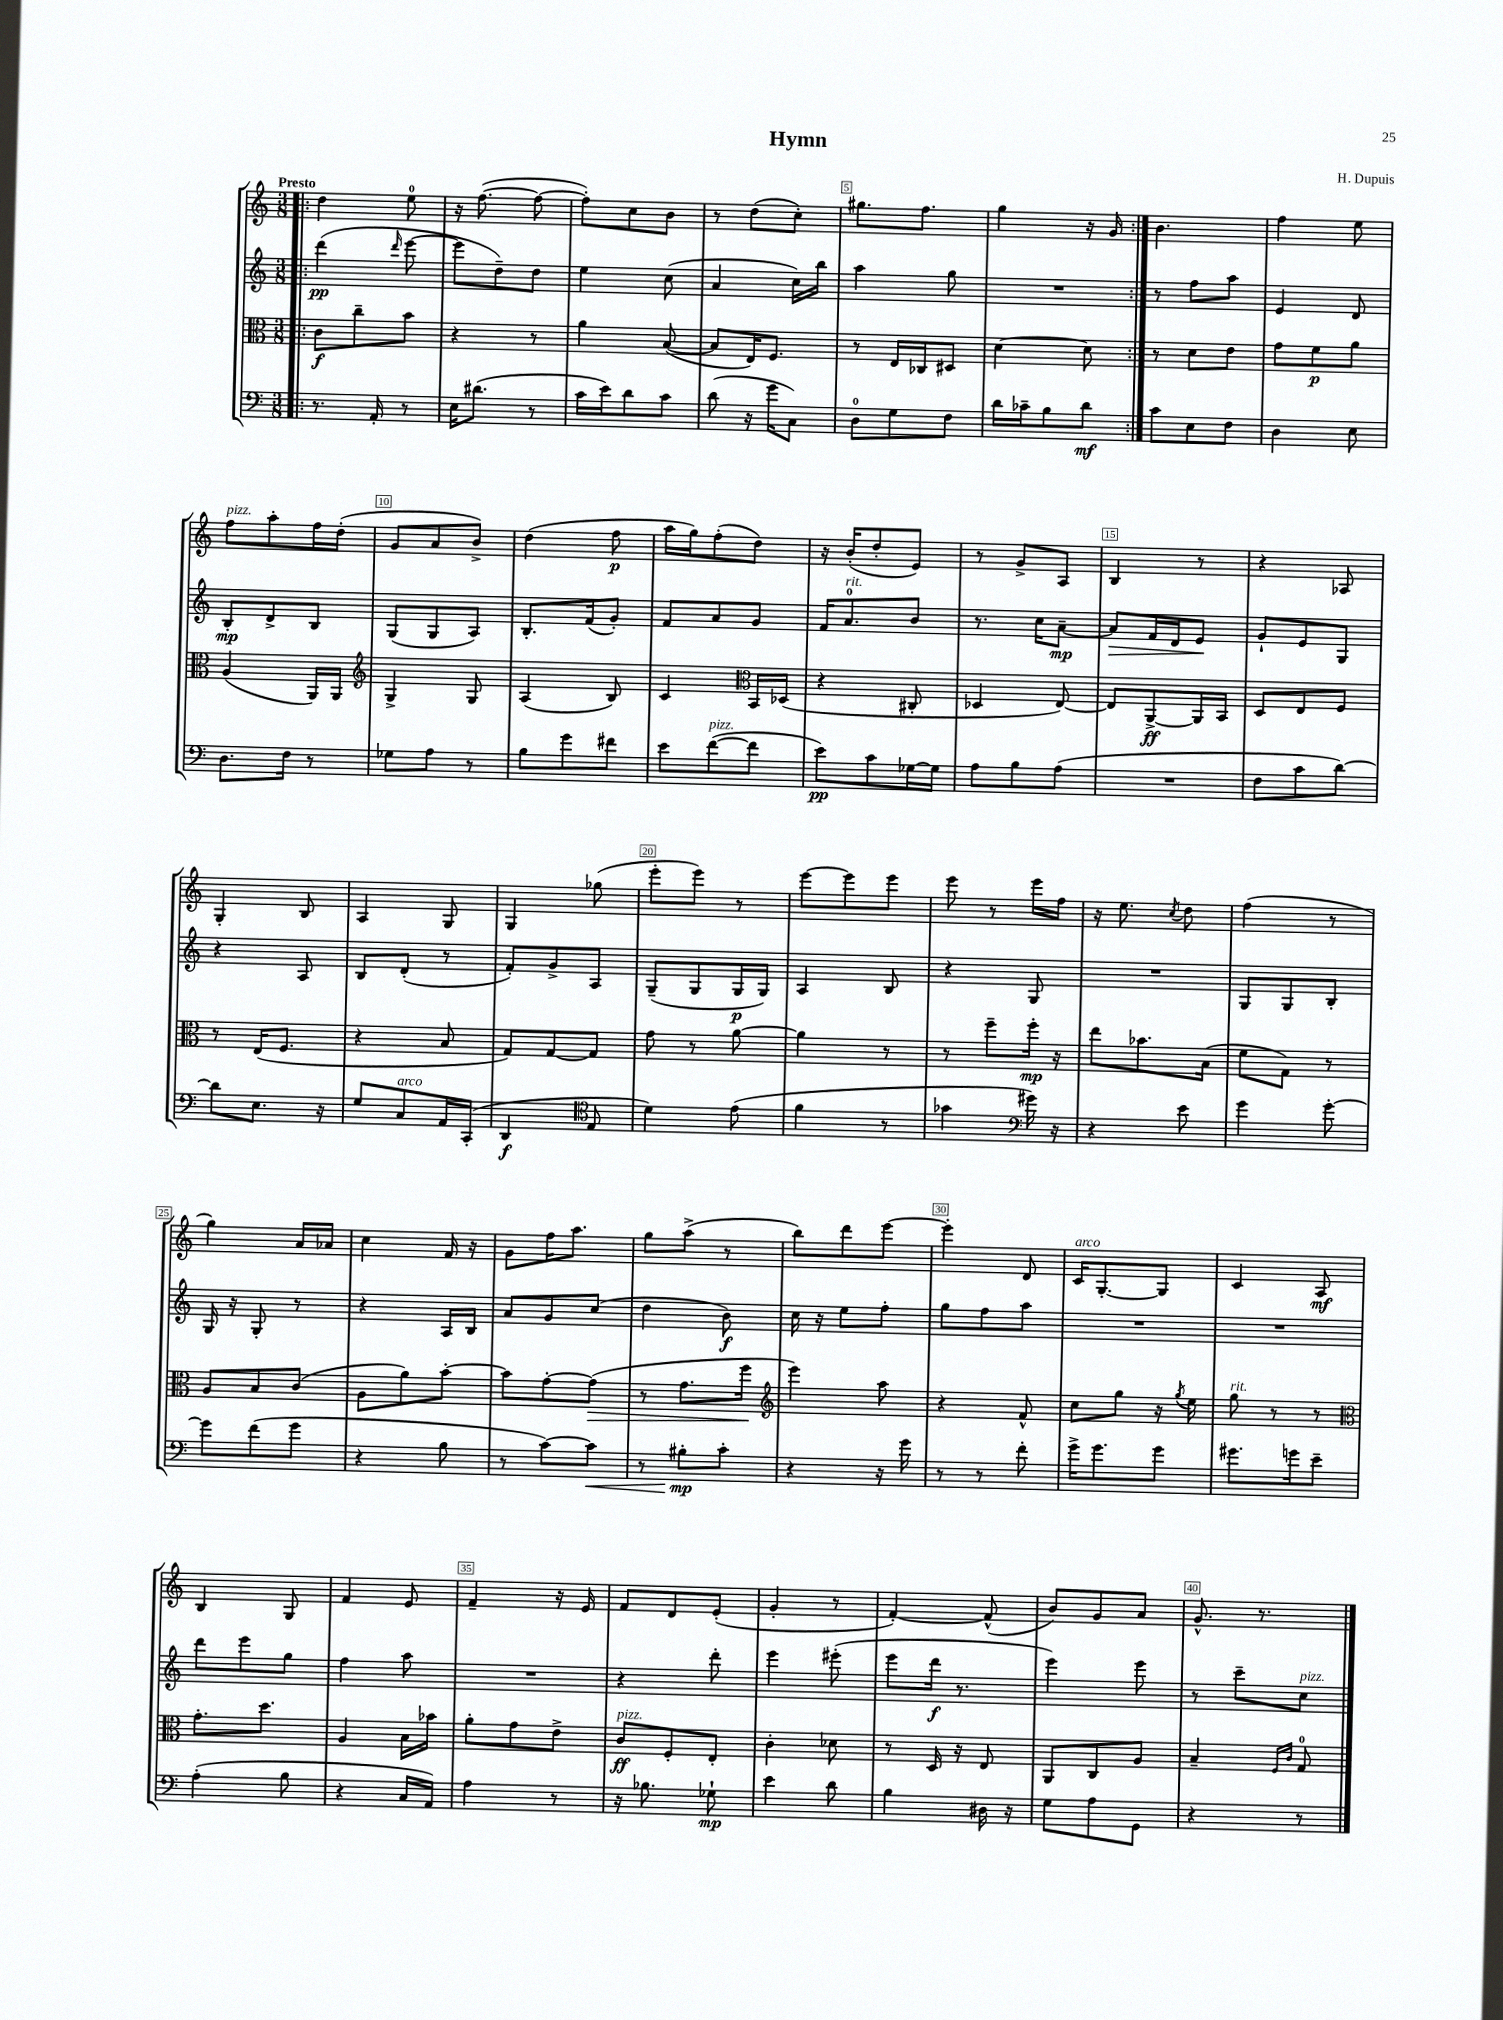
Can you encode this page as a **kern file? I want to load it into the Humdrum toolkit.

**kern	**dynam	**kern	**dynam	**kern	**dynam	**kern	**dynam
*part4	*part4	*part3	*part3	*part2	*part2	*part1	*part1
*staff4	*staff4	*staff3	*staff3	*staff2	*staff2	*staff1	*staff1
*clefF4	*	*clefC3	*	*clefG2	*	*clefG2	*
*k[]	*	*k[]	*	*k[]	*	*k[]	*
*M3/8	*	*M3/8	*	*M3/8	*	*M3/8	*
=1!|:	=1!|:	=1!|:	=1!|:	=1!|:	=1!|:	=1!|:	=1!|:
!	!	!	!	!	!	!LO:TX:a:B:t=Presto	!
8.r	.	8c\L	f	(4ddd\	pp	4dd\	.
.	.	8cc~\	.	.	.	.	.
16AA'/	.	.	.	.	.	.	.
.	.	.	.	16qqddd/	.	.	.
8r	.	8b\J	.	[8eee\	.	8ee\	.
=2	=2	=2	=2	=2	=2	=2	=2
16E\KL	.	4r	.	8eee\L]	.	16r	.
(8.d#X\J	.	.	.	.	.	([8.ff\	.
.	.	.	.	8dd~\)	.	.	.
8r	.	8r	.	8dd\J	.	8ff\_	.
=3	=3	=3	=3	=3	=3	=3	=3
16c\LL	.	4a\	.	4ee\	.	8ff'\L])	.
16e\J)	.	.	.	.	.	.	.
8d\	.	.	.	.	.	8cc\	.
8c\J	.	([8B/	.	(8cc\	.	8b\J	.
=4	=4	=4	=4	=4	=4	=4	=4
(8d\	.	8B/L]	.	4a/	.	8r	.
16r	.	16E/K)	.	.	.	(8dd\L	.
16g\KL	.	8.F/J	.	.	.	.	.
8C\J)	.	.	.	16cc\LL)	.	8cc'\J)	.
.	.	.	.	16bb\JJ	.	.	.
=5	=5	=5	=5	=5	=5	=5	=5
8D\L	.	8r	.	4aa\	.	8.gg#X\L	.
8G\	.	16E/LL	.	.	.	.	.
.	.	16C-X/J	.	.	.	8.ff\J	.
8F\J	.	8D#X/J	.	8gg\	.	.	.
=6	=6	=6	=6	=6	=6	=6	=6
16d\LL	.	[4d\	.	4.r	.	4gg\	.
16c-X~\J	.	.	.	.	.	.	.
8B\	.	.	.	.	.	.	.
8d\J	mf	8d\]	.	.	.	16r	.
.	.	.	.	.	.	16g/	.
=7:|!	=7:|!	=7:|!	=7:|!	=7:|!	=7:|!	=7:|!	=7:|!
8c\L	.	8r	.	8r	.	4.b\	.
8E\	.	8d\L	.	8ff\L	.	.	.
8F\J	.	8e\J	.	8aa\J	.	.	.
=8	=8	=8	=8	=8	=8	=8	=8
4D\	.	8g\L	.	4e/	.	4ff\	.
.	.	8f\	p	.	.	.	.
8E\	.	8a\J	.	8d/	.	8ee\	.
!!LO:LB:g=z
=9	=9	=9	=9	=9	=9	=9	=9
!	!	!	!	!	!	!LO:TX:a:i:t=pizz.	!
8.D\L	.	(4A/	.	8B'/L	mp	8ff\L	.
.	.	.	.	8d^/	.	8aa'\	.
16F\Jk	.	.	.	.	.	.	.
8r	.	16AA/LL)	.	8B/J	.	16ff\L	.
.	.	16AA/JJ	.	.	.	(16dd'\JJ	.
=10	=10	=10	=10	=10	=10	=10	=10
*	*	*clefG2	*	*	*	*	*
8G-X\L	.	4G^/	.	(8G/L	.	8g/L	.
8A\J	.	.	.	8G/	.	8a/	.
8r	.	8G/	.	8A/J)	.	8b^/J)	.
=11	=11	=11	=11	=11	=11	=11	=11
8B\L	.	(4A/	.	8.B'/L	.	(4dd\	.
8g\	.	.	.	.	.	.	.
.	.	.	.	(16f/k	.	.	.
8f#X\J	.	8B/)	.	8g'/J)	.	8ff\	p
=12	=12	=12	=12	=12	=12	=12	=12
8e\L	.	4c/	.	8f/L	.	16aa\LL	.
.	.	.	.	.	.	16gg\J)	.
!LO:TX:a:i:t=pizz.	!	!	!	!	!	!	!
([8f\	.	.	.	8a/	.	(8ff'\	.
*	*	*clefC3	*	*	*	*	*
8f\J]	.	16BB/LL	.	8g/J	.	8dd\J)	.
.	.	(16D-X/JJ	.	.	.	.	.
=13	=13	=13	=13	=13	=13	=13	=13
8e\L)	pp	4r	.	16f/KL	.	16r	.
!	!	!	!	!LO:TX:a:i:t=rit.	!	!	!
.	.	.	.	8.a/	.	(16b'/KL	.
8c\	.	.	.	.	.	8dd'/	.
[16G-X\L	.	8C#X'/	.	8b/J	.	8e/J)	.
16G-\JJ]	.	.	.	.	.	.	.
=14	=14	=14	=14	=14	=14	=14	=14
8A\L	.	4D-X/	.	8.r	.	8r	.
8B\	.	.	.	.	.	8g^/L	.
.	.	.	.	16cc\KL	.	.	.
(8A\J	.	[8E/)	.	[8a~\J	mp	8A/J	.
=15	=15	=15	=15	=15	=15	=15	=15
!	!	!	!	!	!LO:HP:b	!	!
4.r	.	8E/L]	.	8a/L]	>	4B/	.
.	.	[8AA^/	ff	16f/L	.	.	.
.	.	.	.	16d/J	.	.	.
.	.	16AA/L]	.	8e/J	.	8r	.
.	.	16BB/JJ	.	.	.	.	.
.	.	.	.	.	]	.	.
=16	=16	=16	=16	=16	=16	=16	=16
8F\L	.	8D/L	.	8g`/L	.	4r	.
8c\	.	8E/	.	8e/	.	.	.
[8d\J)	.	8F/J	.	8G/J	.	8A-X/	.
!!LO:LB:g=z
=17	=17	=17	=17	=17	=17	=17	=17
8d\L]	.	8r	.	4r	.	4G'/	.
8.E\J	.	(16E/KL	.	.	.	.	.
.	.	8.F/J	.	.	.	.	.
.	.	.	.	8A/	.	8B/	.
16r	.	.	.	.	.	.	.
=18	=18	=18	=18	=18	=18	=18	=18
8G/L	.	4r	.	8B/L	.	4A/	.
!LO:TX:a:i:t=arco	!	!	!	!	!	!	!
8C/	.	.	.	(8d'/J	.	.	.
16AA/L	.	8B/	.	8r	.	8G/	.
(16CC'/JJ	.	.	.	.	.	.	.
=19	=19	=19	=19	=19	=19	=19	=19
4DD/	f	8G/L)	.	8f'/L)	.	4G/	.
.	.	[8G/	.	8g^/	.	.	.
*clefC4	*	*	*	*	*	*	*
8E/	.	8G/J]	.	8A/J	.	(8gg-X\	.
=20	=20	=20	=20	=20	=20	=20	=20
4d\)	.	8g\	.	(8G~/L	.	8eee'\L	.
.	.	8r	.	8G/	.	8eee\J)	.
(8e\	.	[8a\	.	16G/L	p	8r	.
.	.	.	.	16G/JJ)	.	.	.
=21	=21	=21	=21	=21	=21	=21	=21
4f\	.	4a\]	.	4A/	.	[8eee\L	.
.	.	.	.	.	.	8eee\]	.
8r	.	8r	.	8B/	.	8eee\J	.
=22	=22	=22	=22	=22	=22	=22	=22
4g-X\	.	8r	.	4r	.	8eee\	.
.	.	8ff~\L	.	.	.	8r	.
*clefF4	*	*	*	*	*	*	*
16g#X\)	.	16ff'\Jk	mp	8G/	.	16eee\LL	.
16r	.	16r	.	.	.	16ff\JJ	.
=23	=23	=23	=23	=23	=23	=23	=23
4r	.	8ee\L	.	4.r	.	16r	.
.	.	.	.	.	.	8.ee\	.
.	.	8.b-X\	.	.	.	.	.
.	.	.	.	.	.	8qcc/	.
8e\	.	.	.	.	.	8dd\	.
.	.	(16B\Jk	.	.	.	.	.
=24	=24	=24	=24	=24	=24	=24	=24
4g\	.	8f\L	.	8G/L	.	(4ff\	.
.	.	8G\J)	.	8G/	.	.	.
[8g'\	.	8r	.	8B'/J	.	8r	.
!!LO:LB:g=z
=25	=25	=25	=25	=25	=25	=25	=25
8g\L]	.	8A/L	.	16G/	.	4gg\)	.
.	.	.	.	16r	.	.	.
(8f\	.	8B/	.	8G'/	.	.	.
8g\J	.	(8c/J	.	8r	.	16a/LL	.
.	.	.	.	.	.	16a-X/JJ	.
=26	=26	=26	=26	=26	=26	=26	=26
4r	.	8A\L	.	4r	.	4cc\	.
.	.	8a\)	.	.	.	.	.
8B\	.	[8b'\J	.	16A/LL	.	16f/	.
.	.	.	.	16B/JJ	.	16r	.
=27	=27	=27	=27	=27	=27	=27	=27
8r	.	8b\L]	.	8a/L	.	8g\L	.
[8c\L)	.	[8g'\	.	8g/	.	16ff\K	.
.	.	.	.	.	.	8.aa\J	.
!	!LO:HP:b	!	!LO:HP:b	!	!	!	!
8c\J]	<	(8g\J]	>	(8cc/J	.	.	.
=28	=28	=28	=28	=28	=28	=28	=28
8r	.	8r	.	4dd\	.	8gg\L	.
8B#X'\L	mp	8.g\L	.	.	.	(8aa^\J	.
8c'\J	[	.	.	8b\)	f	8r	.
.	.	16ff\Jk	.	.	.	.	.
.	.	.	]	.	.	.	.
=29	=29	=29	=29	=29	=29	=29	=29
*	*	*clefG2	*	*	*	*	*
4r	.	4eee\)	.	16cc\	.	8bb\L)	.
.	.	.	.	16r	.	.	.
.	.	.	.	8ee\L	.	8ddd\	.
16r	.	8aa\	.	8ff'\J	.	[8eee\J	.
16g\	.	.	.	.	.	.	.
=30	=30	=30	=30	=30	=30	=30	=30
8r	.	4r	.	8gg\L	.	4eee'\]	.
8r	.	.	.	8ff\	.	.	.
8f'\	.	8f^^/	.	8aa\J	.	8d/	.
=31	=31	=31	=31	=31	=31	=31	=31
!	!	!	!	!	!	!LO:TX:a:i:t=arco	!
16g^\KL	.	8cc\L	.	4.r	.	16c/KL	.
8.g\	.	.	.	.	.	[8.G'/	.
.	.	8gg\J	.	.	.	.	.
8g\J	.	16r	.	.	.	8G/J]	.
.	.	8qgg/	.	.	.	.	.
.	.	16ee\	.	.	.	.	.
=32	=32	=32	=32	=32	=32	=32	=32
!	!	!LO:TX:a:i:t=rit.	!	!	!	!	!
8.g#X\L	.	8gg\	.	4.r	.	4c/	.
.	.	8r	.	.	.	.	.
16gn\k	.	.	.	.	.	.	.
8e~\J	.	8r	.	.	.	8A/	mf
!!LO:LB:g=z
=33	=33	=33	=33	=33	=33	=33	=33
*	*	*clefC3	*	*	*	*	*
(4A'\	.	8.g'\L	.	8ddd\L	.	4B/	.
.	.	.	.	8eee\	.	.	.
.	.	8.dd\J	.	.	.	.	.
8B\	.	.	.	8gg\J	.	8G/	.
=34	=34	=34	=34	=34	=34	=34	=34
4r	.	4A/	.	4ff\	.	4f/	.
16C/LL	.	16B\LL	.	8aa\	.	8e/	.
16AA/JJ)	.	16b-X\JJ	.	.	.	.	.
=35	=35	=35	=35	=35	=35	=35	=35
4A\	.	8a'\L	.	4.r	.	4f~/	.
.	.	8g\	.	.	.	.	.
8r	.	8e^\J	.	.	.	16r	.
.	.	.	.	.	.	16e/	.
=36	=36	=36	=36	=36	=36	=36	=36
!	!	!LO:TX:a:i:t=pizz.	!	!	!	!	!
16r	.	8c/L	ff	4r	.	8f/L	.
8.B-X\	.	.	.	.	.	.	.
.	.	8F'/	.	.	.	8d/	.
8G-X`\	mp	8E'/J	.	8ddd'\	.	(8e'/J	.
=37	=37	=37	=37	=37	=37	=37	=37
4e\	.	4c'\	.	4eee\	.	4g'/	.
8d\	.	8d-X\	.	(8eee#X'\	.	8r	.
=38	=38	=38	=38	=38	=38	=38	=38
4B\	.	8r	.	8eee\L	.	[4f'/)	.
.	.	16D/	.	16ddd\Jk	f	.	.
.	.	16r	.	8.r	.	.	.
16D#X\	.	8E/	.	.	.	(8f^^/]	.
16r	.	.	.	.	.	.	.
=39	=39	=39	=39	=39	=39	=39	=39
8G\L	.	8AA/L	.	4eee\)	.	8b/L)	.
8A\	.	8C/	.	.	.	8g/	.
8GG\J	.	8A/J	.	8eee\	.	8a/J	.
=40	=40	=40	=40	=40	=40	=40	=40
4r	.	4B~/	.	8r	.	8.g^^/	.
.	.	.	.	8ccc~\L	.	.	.
.	.	.	.	.	.	8.r	.
.	.	16qqF/LL	.	.	.	.	.
.	.	16qqc/JJ	.	.	.	.	.
!	!	!	!	!LO:TX:a:i:t=pizz.	!	!	!
8r	.	8G/	.	8cc\J	.	.	.
==	==	==	==	==	==	==	==
*-	*-	*-	*-	*-	*-	*-	*-
